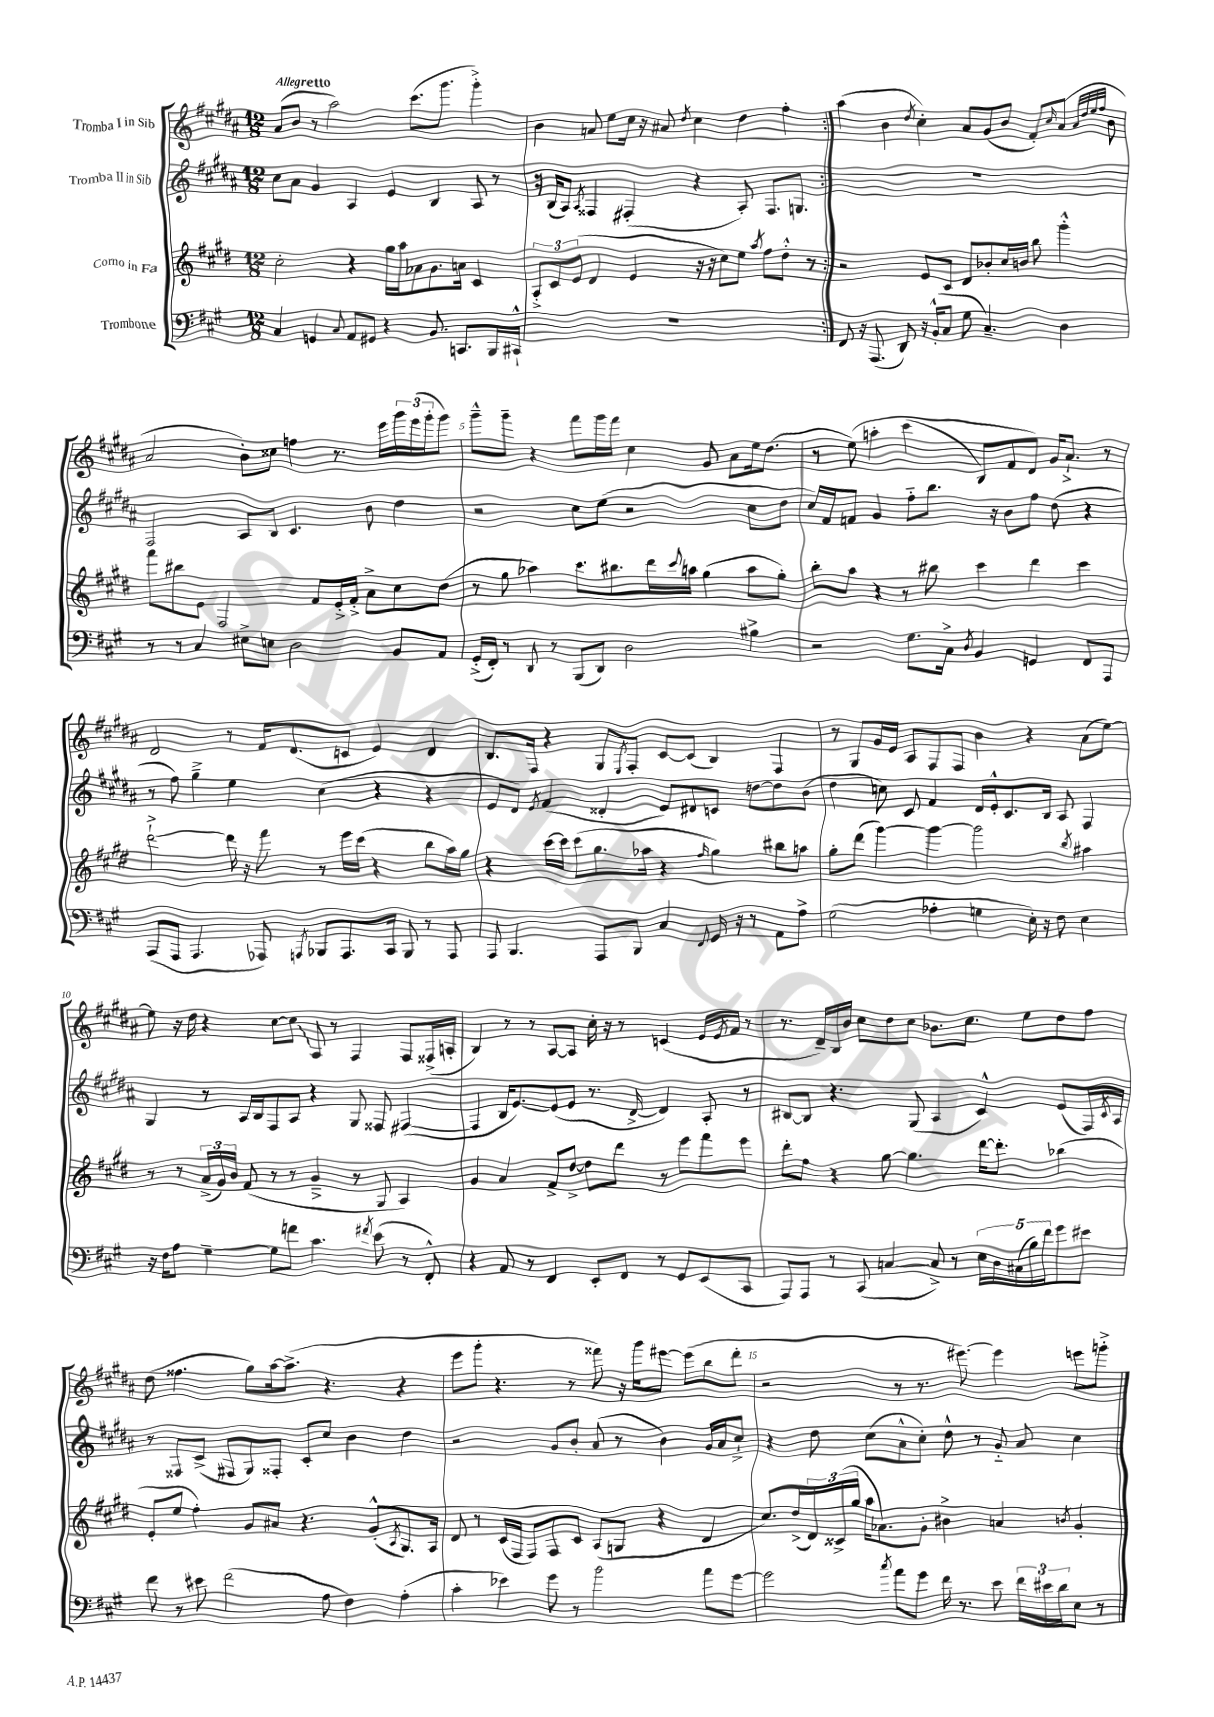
<<
\new StaffGroup <<
\new Staff = "s0" \with { instrumentName = "Tromba I in Sib" } {
    \clef treble \key b \major \numericTimeSignature \time 12/8 \tempo "Allegretto"
    \repeat volta 2 { ais'8( b'8 r8 ais''2) cis'''8.( gis'''8. gis'''4-.->) |
    b'4 a'8 e''8 cis''16 r16 ais'8 \acciaccatura { dis''8 } cis''4 dis''4 fis''4-. | }
    ais''4( b'4 \acciaccatura { dis''8 } cis''4-.) ais'8 gis'8( b'8 fis'8-.) \grace { cis''16 } ais'8( \grace { ais'32 dis''32 e''32 fis''32 } b'8 |
    ais'2 b'8-.) cisis''8 f''4 r8. e'''16 \tuplet 3/2 { gis'''16 e'''16( gis'''16-. } gis'''8) |
    gis'''8---^ gis'''8-- r4 fis'''8 gis'''16 fis'''16 cis''4 gis'8 ais'8 e''16 dis''8.( |
    r8 e''8)\( a''4-. cis'''4( b8) fis'8 dis'8\) gis'16 ais'8.-!-> r8 |
    dis'2 r8 fis'16 dis'8.( c'8 e'4) dis'4 |
    b8. fis16 r4 gis8 \acciaccatura { e8 } fis8-. cis'8~ cis'8( b4) fis4 |
    r8 gis8 gis'16 e'16 ais8 fis8 fis8 b'4 r4 ais'8( e''8~) |
    e''8 r16 dis''16 r4 cis''8~ \once \override Glissando.style = #'zigzag cis''8\glissando ais8 r8 fis4 fis8 fisis16->( a16-. |
    b4) r8 r8 ais8~ ais8 cis''16-. r16 r8 c'4( e'16 \acciaccatura { e'8 } fis'16 r8 |
    r8. dis'16--) b16 b'16 cis''8 dis''8 cis''8 bes'8. cis''8. e''8 dis''8 fis''8 |
    dis''8( fisis''4. gis''8) ais''16~ ais''8.->( r4. r4 |
    e'''8 gis'''8-. r4. r8 fisis'''8) r16 gis'''16 eis'''8~ eis'''8( b''8 dis'''8-. |
    r2 r8 r8. eis'''8.~) eis'''4 e'''8 g'''8-.-> \bar "|." |
}
\new Staff = "s1" \with { instrumentName = "Tromba II in Sib" } {
    \clef treble \key b \major \numericTimeSignature \time 12/8
    \repeat volta 2 { cis''8 ais'8 gis'4 ais4 e'4 b4 ais8 r8 |
    r16 b16( ais8) \acciaccatura { ais8 } fisis4 fis4-.( r4 ais8-.) fis8. g8. | }
    R1. |
    fis2 ais8 b8 cis'4. b'8 dis''4 |
    r2 cis''8 e''8( r2 cis''8 dis''8 |
    cis''16) fis'16 f'8 gis'4 fis''8-_ b''8. r16 b'8 fis''8 dis''8( r4 |
    r8 fis''8) gis''4---> e''4 cis''4( r4 r4 |
    e'8 dis'8) \acciaccatura { e'8 } fis'4( disis'4-. e'8) dis'8 c'8 d''8~ d''8 b'8( |
    dis''4 c''8) cis'8 fis'4 dis'16 e'16-.-^ cis'8. b16 ais8 fis4 |
    gis4 r8 ais16 b16 fis8 ais8 r4 gis8 fisis8 fis4~( |
    fis4 b16 e'8.~) e'8( e'8 r8. dis'16~-> dis'4) ais8-. r8 |
    bis8~ bis8 r4. gis8( ais4 cis'4-^) e'8( fis16) \acciaccatura { cis'8 } ais16 |
    r8 fisis8 cis'8->( fis8 gis8) fisis8-. cis'8-. cis''8 b'4 dis''4 |
    r2 gis'8 b'8-. ais'8( r8 b'4) gis'16 ais'16 cis''8-!-> |
    r4 dis''8 cis''8( ais'8-^ cis''8-.) dis''8-^ r8 gis'8-_ ais'8 cis''4 \bar "|." |
}
\new Staff = "s2" \with { instrumentName = "Corno in Fa" } {
    \clef treble \key e \major \numericTimeSignature \time 12/8
    \repeat volta 2 { cis''2-. r4 gis''16 a''16 aes'8 gis'8. a'16 cis'4 |
    \tuplet 3/2 { a8-.-> cis'8 e'8( } dis'4 e'4 r16 r16 cis''8) e''8 \acciaccatura { a''8 } fis''8 dis''8-.-^ r8 | }
    r2 e'8 cis'8 dis'8 bes'8-. cis''16 b'16 b''8 gis'''4-.-^ |
    fis'''8 bis''8 e'8 fis2 fis'8 e'16-.-> fis'16-.-> a'8-> cis''8 dis''8( |
    r8 gis''8 aes''4) cis'''8. bis''8. dis'''16 \appoggiatura { cis'''8 } a''16 gis''4( a''8 gis''8-.) |
    b''8-. a''8 r4 r8 bis''8 cis'''4 dis'''4 cis'''4 |
    dis'''2~-!-> dis'''16 r16 fis'''8 r8 e'''16 cis'''16( r4 b''8 a''16) gis''16 |
    r4 cis'''16~ cis'''16 cis'''8( gis''8. aes''16 r4 \grace { fis''16 } gis''4) bis''8 a''8 |
    gis''8-. dis'''8( gis'''4~) gis'''4~ gis'''2 \acciaccatura { b''8 } ais''4 |
    r8 r8 \tuplet 3/2 { a'16->( gis'16) b'16 } fis'8( r8 r8 gis'4---> r8 gis8 a4) |
    gis'4 a'4 fis'8-> dis''8~-> dis''8 dis'''8 r8 e'''8 fis'''8 e'''8 |
    dis'''8-. fis''8 r4 gis''8~ gis''4. dis'''16~ dis'''8.-. bes''4( |
    e'8-. e''8 fis''4-.) gis'8 ais'8 r4. gis'8-.-^( \acciaccatura { a8 } gis8.) a16 |
    dis'8 r8 cis'16( fis16 fis8) fis8 cis'8 a8( g8 r4 dis'4 |
    cis''8.) dis''16->( \tuplet 3/2 { dis'16) cisis'16->( gis''16 } a''16 aes'8.) gis'8-. bis'4-> a'4 \acciaccatura { b'8 } gis'4-. \bar "|." |
}
\new Staff = "s3" \with { instrumentName = "Trombone" } {
    \clef bass \key a \major \numericTimeSignature \time 12/8
    \repeat volta 2 { cis4 g,4 \appoggiatura { cis8 } a,8 gis,8 r4 b,8. c,8. b,,16 cis,16-!-^ |
    R1. | }
    fis,8 r16 a,,8.( d,8) r16 b,16-.-^( cis8 gis8 cis4.--) d4 |
    r8 r8 cis4 eis8-> e8 d2 b,8 a,8 |
    gis,16-.->( fis,16-.) r8 d,8 r8 b,,8( d,8) d2 bis4-> |
    r2 gis8. cis16-> \acciaccatura { d8 } b,4 g,4 fis,8 a,,8 |
    a,,8( a,,8 a,,4. aes,,8) \acciaccatura { a,,8 } bes,,8 a,,8. cis,16 bes,,8 r8 a,,8 |
    a,,8 b,,4. a,,8 b,,8 cis4 \appoggiatura { fis,8 } gis,16 r16 r8 a,8 a8-> |
    gis2( aes4-. g4 e16-.) r16 fis8 e4 |
    r16 fis16 a8 gis4~-- gis8 f'8 cis'4. \acciaccatura { fis'8 } e'8( r8 fis,8-.-^) |
    r4 a,8 r8 fis,4 e,8-. fis,8 r8 gis,8 e,8( cis,8 |
    a,,8) a,,8 r8 cis,8( c4~ c8->) r8 \tuplet 5/4 { e16 d16 cis16( b16) fis'16 } gis'8 eis'8 |
    fis'8 r8 eis'8 fis'2( a8 fis4) a4-.( |
    cis'4-. ees'4) gis'8 r8 b'2 a'8 gis'8~ |
    gis'2 \acciaccatura { cis''8 } a'8 gis'8 fis'16 r8. e'8 \tuplet 3/2 { fis'16 eis'16 d'16 } e8 r8 \bar "|." |
}
>>
>>
\layout { \context { \Score \override BarNumber.break-visibility = ##(#f #t #t) barNumberVisibility = #(every-nth-bar-number-visible 5) } }
